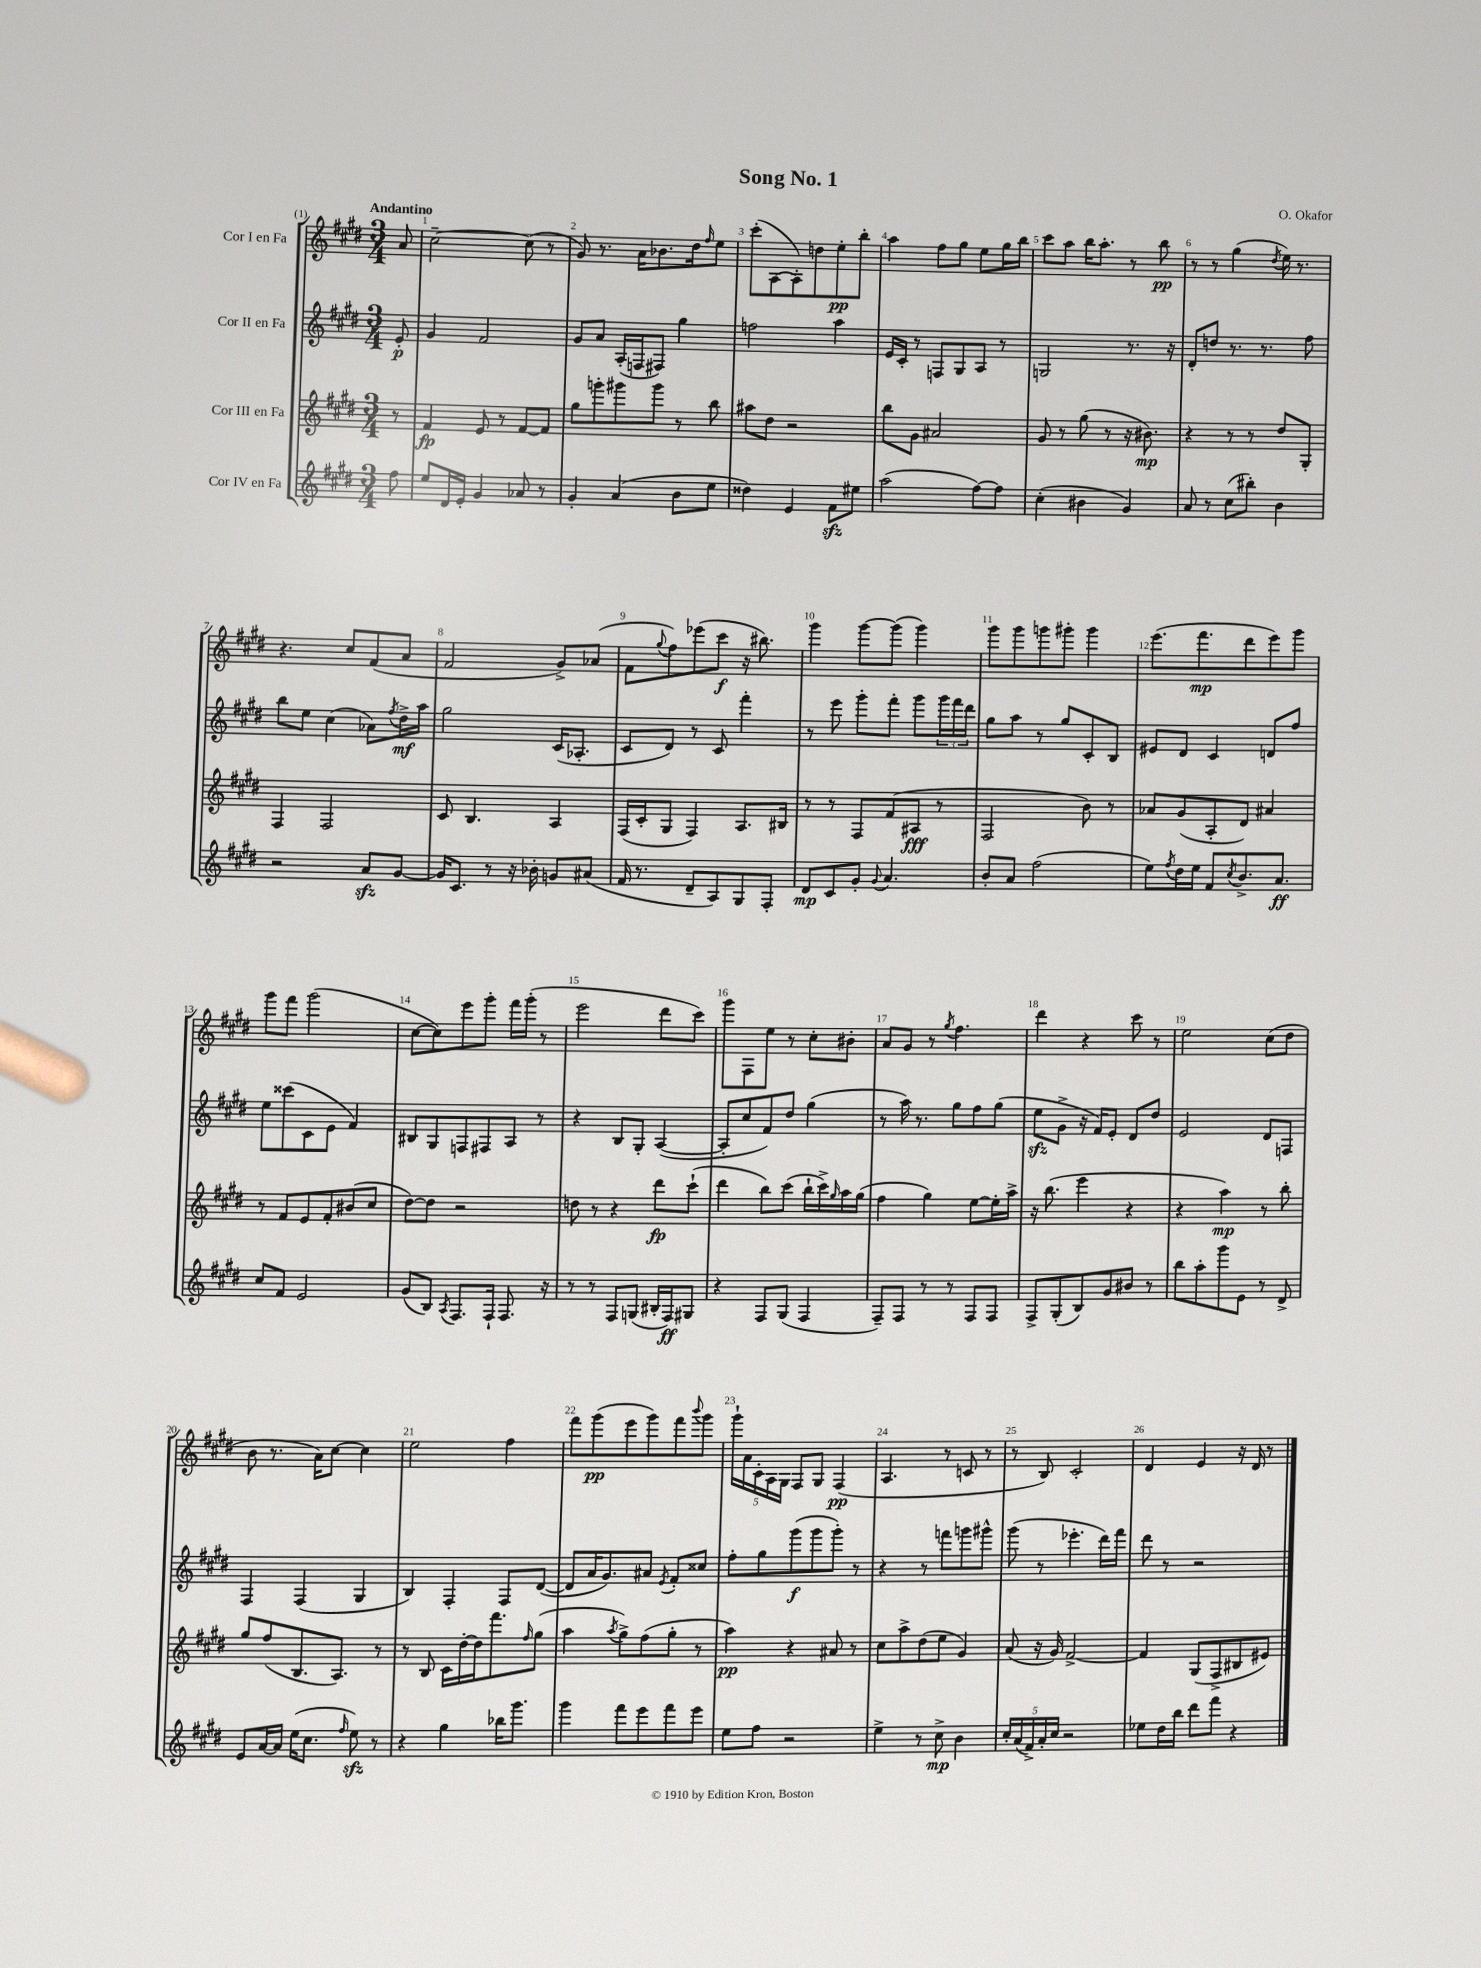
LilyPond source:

\header { title = "Song No. 1" composer = "O. Okafor" }
<<
\new StaffGroup <<
\new Staff = "s0" \with { instrumentName = "Cor I en Fa" } {
    \clef treble \key e \major \numericTimeSignature \time 3/4 \partial 8 \tempo "Andantino"
    a'8 |
    cis''2~-- cis''8( r8 |
    gis'8) r8. a'16 bes'8. dis''16 \grace { fis''16 } e''8 |
    cis'''8-.( a8~ a8-.) d''8 e''8-.\pp b''8-. |
    a''4 fis''8 gis''8 e''8 gis''16 b''16 |
    cis'''8 a''8 b''16 a''8.-. r8 b''8\pp |
    r8 r8 gis''4( \acciaccatura { dis''8 } e''16) r8. |
    r4. cis''8 fis'8( a'8 |
    fis'2 gis'8->) aes'8( |
    fis'8 \appoggiatura { gis''8 } fis''8) ees'''8( cis'''8\f r16 bis''8.) |
    gis'''4 gis'''8~ gis'''8( gis'''4) |
    gis'''8 gis'''8 g'''8 gis'''8-. gis'''4 |
    e'''8.( fis'''8.\mp dis'''8 e'''8) gis'''8 |
    gis'''8 fis'''8 gis'''2( |
    cis''8~ cis''8) e'''8 gis'''8-. fis'''16 gis'''16-.( r8 |
    e'''2 dis'''8 cis'''8) |
    gis'''8 fis8 e''8 r8 cis''8-. bis'8-. |
    a'8 gis'8 r8 \acciaccatura { gis''8 } fis''4. |
    dis'''4 r4 cis'''8 r8 |
    e''2 cis''8( dis''8 |
    b'8 r8. a'16) cis''8~ cis''4 |
    e''2 fis''4 |
    fis'''8 gis'''8\pp( e'''8 gis'''8) fis'''8 \appoggiatura { b'''8 } gis'''8 |
    \tuplet 5/4 { gis'''16-! a'16 cis'16-. a16 gis16 } fis8 gis8 fis4\pp( |
    a4. r8 c'8 r8 |
    r8 b8) cis'2-. |
    dis'4 e'4 r16 dis'16 r8 \bar "|." |
}
\new Staff = "s1" \with { instrumentName = "Cor II en Fa" } {
    \clef treble \key e \major \numericTimeSignature \time 3/4 \partial 8
    e'8-.\p |
    gis'4 fis'2 |
    gis'8 a'8 a16-.( f16 fis8) gis''4 |
    f''2 a''4 |
    e'16 cis'16-. r8 f8 gis8 a8 r8 |
    g2 r8. r16 |
    dis'8-. d''8 r8. r8. fis''8 |
    b''8 e''8 cis''4( aes'8) \acciaccatura { fis''8 } dis''16->\mf a''16 |
    gis''2 cis'16( aes8.-. |
    cis'8 dis'8) r8 cis'8 fis'''4-. |
    r8 e'''8 gis'''8-. fis'''8-. gis'''8 \tuplet 3/2 { gis'''16 fis'''16 dis'''16 } |
    gis''8 a''8 r8 gis''8 cis'8-. b8 |
    eis'8 dis'8 cis'4 d'8 fis''8 |
    e''8 cisis'''8( cis'8 e'8 fis'4) |
    bis8 gis8 f8 fis8 a8 r8 |
    r4 b8 gis8-. a4~( |
    a8-. cis''8 fis'8) dis''8 gis''4( |
    r8 a''16) r8. gis''8 fis''8 gis''8( |
    e''8\sfz gis'8-> r16 fis'16) e'8-. dis'8 dis''8 |
    e'2 dis'8 f8 |
    fis4 fis4( gis4 |
    b4) fis4-. fis8 dis'8~( |
    dis'8 a'16 gis'8.) ais'8 \acciaccatura { e'8 } fis'8-. cisis''8 |
    fis''8-. gis''8 gis'''8\f( gis'''8 gis'''8-.) r8 |
    r4 r8 f'''8 g'''8 gis'''8-^ |
    gis'''8( r8 ees'''4.-. dis'''16) fis'''16 |
    dis'''8 r8 r2 \bar "|." |
}
\new Staff = "s2" \with { instrumentName = "Cor III en Fa" } {
    \clef treble \key e \major \numericTimeSignature \time 3/4 \partial 8
    r8 |
    fis'4\fp e'8 r8 fis'8~ fis'8 |
    gis''8 g'''8-. gis'''8 gis'''8 r8 b''8 |
    ais''8 dis''8 r2 |
    b''8 gis'8 ais'2 |
    gis'8 r8 gis''8( r8 r16 bis'8.\mp) |
    r4 r8 r8 dis''8 gis8-. |
    fis4 fis2 |
    cis'8 b4. a4 |
    fis16( cis'16-. gis8 fis4) a8. bis16 |
    r8 r8 fis8 fis'8( ais8\fff r8 |
    fis2 b'8) r8 |
    aes'8 gis'8( a8-. dis'8) ais'4 |
    r8 fis'8 e'8 fis'8-. bis'8( cis''8 |
    dis''8~) dis''8 r2 |
    d''8 r8 r4 dis'''8\fp cis'''8-!( |
    dis'''4 b''8) cis'''8( b''16-! cis'''16->) \grace { gis''16 } a''16 gis''16( |
    fis''4 gis''4) e''8~ e''16-. a''16-> |
    r16 b''8.( e'''4 r4 |
    r4 a''4\mp) r8 b''8-. |
    gis''8 fis''8( b8. a8.) r8 |
    r8 b8 cis'16 dis''16~-. dis''16 fis'''8. \grace { fis''16 } gis''8( |
    a''4 \acciaccatura { a''8 } gis''8->) fis''8( gis''8-. r8 |
    a''4\pp) r4 ais'8 r8 |
    cis''8 a''8-> dis''8( e''8 gis'4) |
    a'8( r16 gis'16) fis'2~-> |
    fis'4 gis8( fis8-> bis8 eis'8) \bar "|." |
}
\new Staff = "s3" \with { instrumentName = "Cor IV en Fa" } {
    \clef treble \key e \major \numericTimeSignature \time 3/4 \partial 8
    fis''8 |
    e''8 dis'16 e'16-. gis'4 aes'8 r8 |
    gis'4-. a'4( b'8 e''8 |
    disis''4) e'4 fis'8\sfz eis''8 |
    a''2( fis''8~) fis''8 |
    cis''4-.( bis'4 gis'4) |
    a'8 r8 cis''8( bis''8-.) b'4 |
    r2 a'8\sfz gis'8~ |
    gis'16 cis'8. r8 r16 bes'16-. g'8 ais'8( |
    fis'16 r8. dis'8-- a8) gis8 fis8-. |
    dis'8\mp cis'8 gis'8-. \appoggiatura { gis'8 } a'4. |
    b'8-. a'8 fis''2( |
    e''8) \acciaccatura { fis''8 } dis''16 e''16 fis'8 \acciaccatura { cis''8 } b'8.-> a'8.\ff |
    cis''8 fis'8 e'2 |
    gis'8( b8) \acciaccatura { a8 } fis8. fis16-! fis8. r16 |
    r8 r8 fis8 g8( bis16-. fis16\ff) gis8 |
    r4 fis8 gis8( fis4 |
    fis8--) fis8 r8 r8 fis8 fis8 |
    fis8-> gis8-.( b8) gis'8 bis'8 r8 |
    b''8 a''8-. gis'''8 e'8 r8 dis'8-> |
    e'8 a'16~ a'16 e''16( cis''8. \grace { fis''16 } e''8\sfz) r8 |
    r4 gis''4 bes''16 gis'''8. |
    gis'''4 fis'''8 e'''8 fis'''8 e'''8 |
    e''8 fis''8 r2 |
    e''4-> r8 cis''8->\mp b'4 |
    \tuplet 5/4 { cis''16-. a'16( fis'16->) a'16-. cis''16 } r2 |
    ees''8 dis''16 b''16 dis'''8 fis'''8 r4 \bar "|." |
}
>>
>>
\layout { \context { \Score \override BarNumber.break-visibility = ##(#f #t #t) barNumberVisibility = #all-bar-numbers-visible } }
